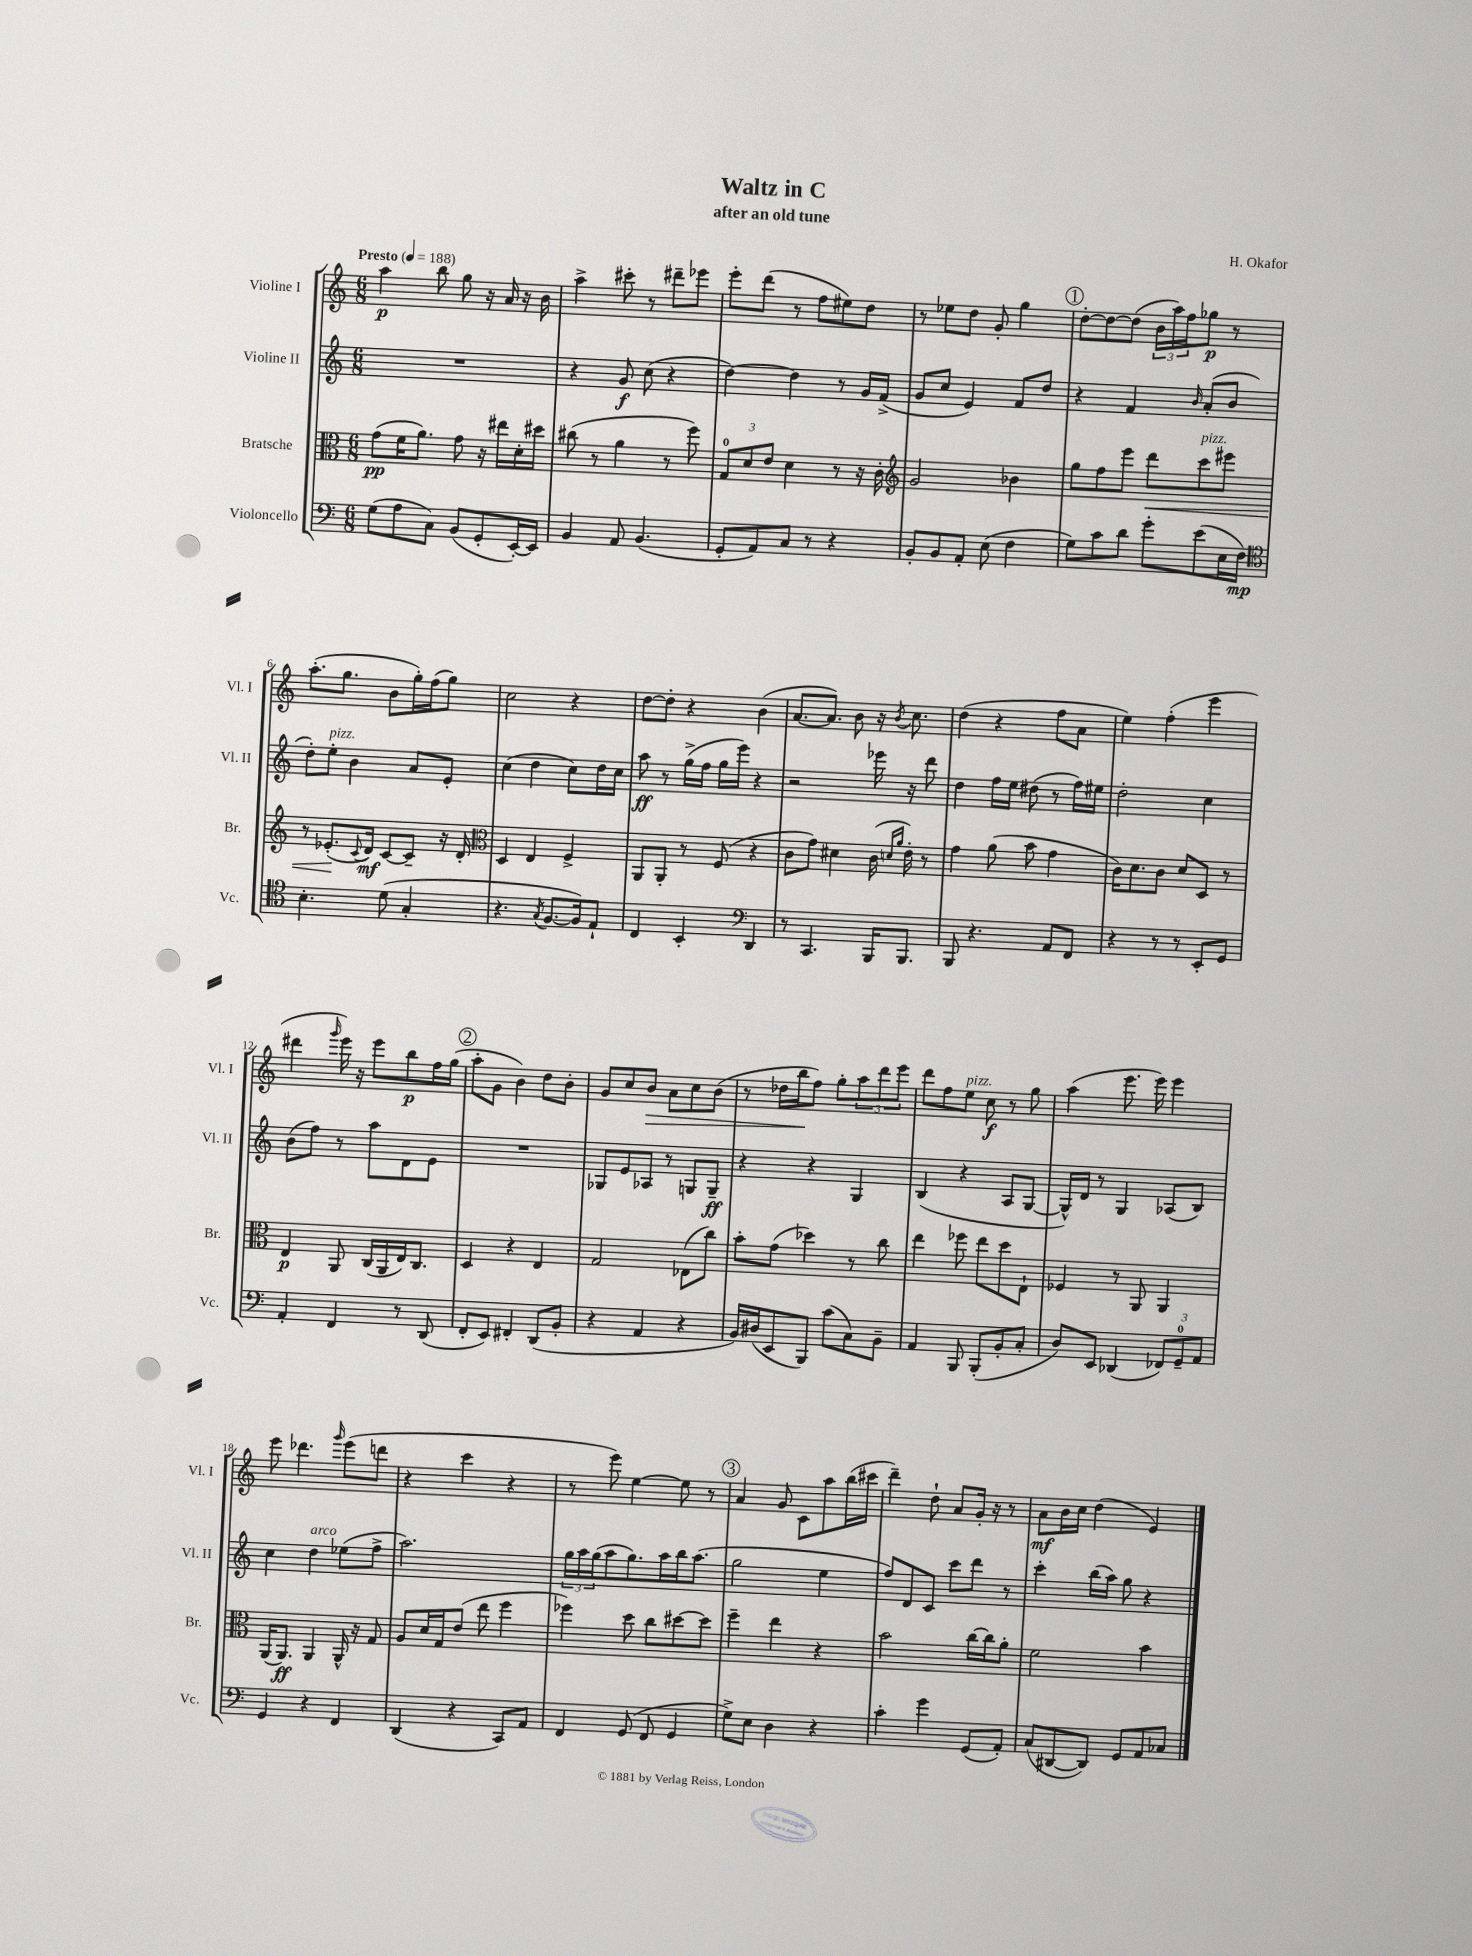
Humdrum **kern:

**kern	**dynam	**kern	**dynam	**kern	**dynam	**kern	**dynam
*part4	*part4	*part3	*part3	*part2	*part2	*part1	*part1
*staff4	*staff4	*staff3	*staff3	*staff2	*staff2	*staff1	*staff1
*I"Violoncello	*	*I"Bratsche	*	*I"Violine II	*	*I"Violine I	*
*I'Vc.	*	*I'Br.	*	*I'Vl. II	*	*I'Vl. I	*
*clefF4	*	*clefC3	*	*clefG2	*	*clefG2	*
*k[]	*	*k[]	*	*k[]	*	*k[]	*
*M6/8	*	*M6/8	*	*M6/8	*	*M6/8	*
*MM188	*	*MM188	*	*MM188	*	*MM188	*
=1	=1	=1	=1	=1	=1	=1	=1
!	!	!	!	!	!	!LO:TX:a:B:t=Presto	!
(8G\L	.	(8g\L	pp	2.r	.	4aa\	p
8A\	.	16f\K	.	.	.	.	.
.	.	8.a\J)	.	.	.	.	.
8C\J)	.	.	.	.	.	8bb\	.
(8BB/L	.	8g\	.	.	.	8gg\	.
8GG'/	.	16r	.	.	.	16r	.
.	.	16ee#X\LL	.	.	.	16a/	.
[16EE'/L)	.	16d'\	.	.	.	16r	.
16EE/JJ]	.	16dd#X\JJ	.	.	.	16b\	.
=2	=2	=2	=2	=2	=2	=2	=2
4BB/	.	(8cc#X\	.	4r	.	4aa^\	.
.	.	8r	.	.	.	.	.
8AA/	.	4a\	.	8g/	f	8ccc#X'\	.
(4.BB/	.	.	.	(8cc\	.	8r	.
.	.	8r	.	4r	.	8ddd#X~\L	.
.	.	8ff\)	.	.	.	8eee-X\J	.
=3	=3	=3	=3	=3	=3	=3	=3
8GG'/L	.	12G/L	.	[4dd\)	.	8eee'\L	.
.	.	12d/	.	.	.	.	.
8AA/)	.	.	.	.	.	(8ddd\J	.
.	.	12e/J	.	.	.	.	.
8C/J	.	4d\	.	4dd\]	.	8r	.
8r	.	.	.	.	.	8ff\L	.
4r	.	8r	.	8r	.	8ee#X\)	.
.	.	16r	.	16g/LL	.	8dd\J	.
.	.	16c'\	.	(16f^/JJ	.	.	.
=4	=4	=4	=4	=4	=4	=4	=4
*	*	*clefG2	*	*	*	*	*
8BB'/L	.	2g/	.	8g/L	.	8r	.
8BB/	.	.	.	8cc/J	.	8ee-X\L	.
8AA'/J	.	.	.	4e/)	.	8dd\J	.
(8E\	.	.	.	.	.	8g'/	.
4F\	.	4b-X\	.	8f/L	.	4gg\	.
.	.	.	.	8dd/J	.	.	.
!!LO:REH:place=s1:t=1
=5	=5	=5	=5	=5	=5	=5	=5
8G\L)	.	8gg\L	.	4r	.	[8dd'\L	.
8c\	.	8ff\	.	.	.	8dd\_	.
8d\J	.	8eee\J	.	4f/	.	(8dd\J]	.
!	!	!	!LO:HP:b	!	!	!	!
8g'\L	.	8ddd\L	<	.	.	24b\LL	.
.	.	.	.	.	.	24aa\)	.
.	.	.	.	.	.	24ff\J	.
.	.	.	.	16qqb/	.	.	.
!	!	!LO:TX:a:i:t=pizz.	!	!	!	!	!
(8e\	.	8ccc\	.	(8a'/L	.	8gg-X\J	p
16E\L	.	8eee#X\J	.	8b/J	.	8r	.
16F\JJ)	mp	.	.	.	.	.	.
!!LO:LB:g=z
=6	=6	=6	=6	=6	=6	=6	=6
*clefC4	*	*	*	*	*	*	*
4.B'\	.	8r	.	8dd'\L)	.	(8.aa'\L	.
!	!	!	!	!LO:TX:a:i:t=pizz.	!	!	!
.	.	(8.e-X'/L	.	8ee'\J	.	.	.
.	.	.	.	.	.	8.gg\J	.
.	.	.	.	4b\	.	.	.
.	.	8qqc/	.	.	.	.	.
.	.	16d/Jk)	[ mf	.	.	.	.
(8d\	.	[8c/L	.	.	.	8b\L	.
4G'/	.	8c~/J]	.	8a/L	.	16gg'\L)	.
.	.	.	.	.	.	(16ff\J	.
.	.	16r	.	8e'/J	.	8gg\J)	.
.	.	16d'/	.	.	.	.	.
=7	=7	=7	=7	=7	=7	=7	=7
*	*	*clefC3	*	*	*	*	*
4.r	.	4D/	.	(4cc\	.	2cc\	.
.	.	4E/	.	4dd\	.	.	.
8qG/	.	.	.	.	.	.	.
[8.F/L	.	.	.	.	.	.	.
.	.	4F^/	.	8cc\L)	.	4r	.
16F/k])	.	.	.	.	.	.	.
8E`/J	.	.	.	16dd\L	.	.	.
.	.	.	.	16cc\JJ	.	.	.
=8	=8	=8	=8	=8	=8	=8	=8
4C/	.	8AA/L	.	8aa\	ff	[8dd\L	.
.	.	8AA'/J	.	8r	.	8dd'\J]	.
4BB'/	.	8r	.	(16gg^\LL	.	4r	.
.	.	.	.	16ff\JJ	.	.	.
.	.	(8F/	.	16gg\LL	.	.	.
.	.	.	.	16eee\JJ)	.	.	.
*clefF4	*	*	*	*	*	*	*
4DD/	.	4r	.	4r	.	(4b\	.
=9	=9	=9	=9	=9	=9	=9	=9
8r	.	8c\L	.	2r	.	[8.a/L	.
4.CC/	.	8g\J)	.	.	.	.	.
.	.	.	.	.	.	8.a/J])	.
.	.	4d#X\	.	.	.	.	.
.	.	.	.	.	.	8b\	.
16BBB/KL	.	(16c\	.	16eee-X\	.	16r	.
.	.	16qqdn/LL	.	.	.	.	.
.	.	16qqa/JJ	.	.	.	8qb/	.
8.BBB/J	.	16e'\)	.	16r	.	8.cc\	.
.	.	8r	.	8ddd\	.	.	.
=10	=10	=10	=10	=10	=10	=10	=10
8BBB/	.	4g\	.	4dd\	.	(4dd\	.
4.r	.	.	.	.	.	.	.
.	.	(8a\	.	16ff\LL	.	4r	.
.	.	.	.	16ee\JJ	.	.	.
.	.	8b\	.	(8dd#X\	.	.	.
8AA/L	.	4g\	.	8r	.	8ff\L	.
8FF/J	.	.	.	16ff\LL)	.	8a\J	.
.	.	.	.	16ee#X\JJ	.	.	.
=11	=11	=11	=11	=11	=11	=11	=11
4r	.	16c\KL)	.	2dd'\	.	4ee\)	.
.	.	8.d\	.	.	.	.	.
8r	.	8c\J	.	.	.	(4ff'\	.
8r	.	8d/L	.	.	.	.	.
8EE'/L	.	8D/J	.	4cc\	.	4eee\	.
8GG/J	.	8r	.	.	.	.	.
!!LO:LB:g=z
=12	=12	=12	=12	=12	=12	=12	=12
4AA'/	.	4E/	p	(8b\L	.	4ddd#X\	.
.	.	.	.	8ff\J)	.	.	.
.	.	.	.	.	.	16qqggg/	.
4FF/	.	8AA/	.	8r	.	16eee\)	.
.	.	.	.	.	.	16r	.
.	.	(16C/LL	.	8aa\L	.	8eee\L	.
.	.	16AA/	.	.	.	.	.
8r	.	16E/J)	.	8d\	.	8bb\	p
.	.	8.C/J	.	.	.	.	.
(8DD/	.	.	.	8e\J	.	16ff\L	.
.	.	.	.	.	.	(16gg\JJ	.
!!LO:REH:place=s1:t=2
=13	=13	=13	=13	=13	=13	=13	=13
8FF'/L	.	4D/	.	2.r	.	8aa'\L	.
8EE/J)	.	.	.	.	.	8g\J	.
4FF#X'/	.	4r	.	.	.	4b\)	.
(8DD/L	.	4E/	.	.	.	8dd\L	.
8BB'/J	.	.	.	.	.	8b'\J	.
=14	=14	=14	=14	=14	=14	=14	=14
4r	.	2G/	.	8G-X/L	.	8g/L	.
.	.	.	.	8e/	.	8cc/	.
!	!	!	!	!	!	!	!LO:HP:b
4AA/	.	.	.	8A-X/J	.	8b/J	>
.	.	.	.	8r	.	8a\L	.
4r	.	(8E-X\L	.	8Gn/L	.	8cc\	.
.	.	8cc\J)	.	8G~/J	ff	(8b\J	.
=15	=15	=15	=15	=15	=15	=15	=15
16BB/LL)	.	8b'\L	.	4r	.	8r	.
(16D#X/J	.	.	.	.	.	.	.
8EE/	.	(8g\J	.	.	.	16dd-X\LL	.
.	.	.	.	.	.	16bb\J	.
8BBB/J)	.	4dd-X\)	.	4r	.	8ff\J)	]
(8c\L	.	.	.	.	.	8gg'\L	.
8C\)	.	8r	.	4G/	.	12aa\	.
.	.	.	.	.	.	12ddd\	.
8BB~\J	.	8cc\	.	.	.	.	.
.	.	.	.	.	.	12eee\J	.
=16	=16	=16	=16	=16	=16	=16	=16
4AA/	.	4ee\	.	(4B/	.	8ddd\L	.
.	.	.	.	.	.	8ff\	.
!	!	!	!	!	!	!LO:TX:a:i:t=pizz.	!
8BBB/	.	8ff-X\	.	4r	.	8ee\J	.
(8BBB'/L	.	8ee\L	.	.	.	8cc\	f
8BB'/	.	8dd\	.	8A/L	.	8r	.
8C'/J	.	8E`\J	.	[8G/J	.	8gg\	.
=17	=17	=17	=17	=17	=17	=17	=17
8D/L)	.	4F-X/	.	16G^^/LL])	.	(4aa\	.
.	.	.	.	16d/JJ	.	.	.
8EE/J	.	.	.	8r	.	.	.
(4DD-X/	.	8r	.	4G/	.	8.eee\	.
.	.	8AA/	.	.	.	.	.
.	.	.	.	.	.	16eee\)	.
12FF-X/L)	.	4AA/	.	(8A-X/L	.	4eee\	.
12GG~/	.	.	.	.	.	.	.
.	.	.	.	8B/J)	.	.	.
12AA/J	.	.	.	.	.	.	.
!!LO:LB:g=z
=18	=18	=18	=18	=18	=18	=18	=18
4GG/	.	(16AA/KL	.	4cc\	.	8eee\	.
.	.	8.AA/J)	ff	.	.	.	.
.	.	.	.	.	.	4.ddd-X\	.
!	!	!	!	!LO:TX:a:i:t=arco	!	!	!
4r	.	4AA/	.	4dd\	.	.	.
.	.	.	.	.	.	16qqggg/	.
4FF/	.	16AA^^/	.	(8ee-X\L	.	(8eee\L	.
.	.	16r	.	.	.	.	.
.	.	8G/	.	8ff^\J	.	8dddn\J	.
=19	=19	=19	=19	=19	=19	=19	=19
(4DD/	.	8A/L	.	2.aa\)	.	4r	.
.	.	16d/L	.	.	.	.	.
.	.	16G/J	.	.	.	.	.
4r	.	(8e/J	.	.	.	4ccc\	.
.	.	8ee\	.	.	.	.	.
8CC/L)	.	4ff\	.	.	.	4r	.
8AA/J	.	.	.	.	.	.	.
=20	=20	=20	=20	=20	=20	=20	=20
4FF/	.	4ff-X\)	.	24gg\LL	.	8r	.
.	.	.	.	24aa\	.	.	.
.	.	.	.	(24gg\J	.	.	.
.	.	.	.	8aa\	.	8eee\)	.
(8GG/	.	8dd\	.	8.gg\)	.	[4ee\	.
8FF/	.	8cc\L	.	.	.	.	.
.	.	.	.	16aa\L	.	.	.
4GG/	.	[8dd#X\	.	16bb\J	.	8ee\]	.
.	.	.	.	(8.aa\J	.	.	.
.	.	8dd#\J]	.	.	.	8r	.
!!LO:REH:place=s1:t=3
=21	=21	=21	=21	=21	=21	=21	=21
8G^\L)	.	4ff~\	.	2gg\	.	4a/	.
8E\J	.	.	.	.	.	.	.
4D\	.	4ee\	.	.	.	8g/	.
.	.	.	.	.	.	8c\L	.
4r	.	4r	.	4ee\	.	8aa\	.
.	.	.	.	.	.	(16bb\L	.
.	.	.	.	.	.	16ccc#X\JJ	.
=22	=22	=22	=22	=22	=22	=22	=22
4c'\	.	2b\	.	8ff/L)	.	4ddd~\)	.
.	.	.	.	8d/	.	.	.
4g\	.	.	.	8c/J	.	8dd`\	.
.	.	.	.	8ccc\L	.	8a/L	.
(8GG/L	.	[16cc\LL	.	8ddd\J	.	16g'/Jk	.
.	.	16cc\J]	.	.	.	16r	.
8AA'/J)	.	8a'\J	.	8r	.	8r	.
=23	=23	=23	=23	=23	=23	=23	=23
(8C/L	.	2f\	.	4ccc'\	.	8a\L	mf
[8DD#X/	.	.	.	.	.	16b\L	.
.	.	.	.	.	.	16cc\JJ	.
8DD#/J])	.	.	.	(16bb\LL	.	(4dd\	.
.	.	.	.	16aa\JJ)	.	.	.
8GG/L	.	.	.	8gg\	.	.	.
8AA/	.	4b\	.	4r	.	4e/)	.
8C-X/J	.	.	.	.	.	.	.
==	==	==	==	==	==	==	==
*-	*-	*-	*-	*-	*-	*-	*-
